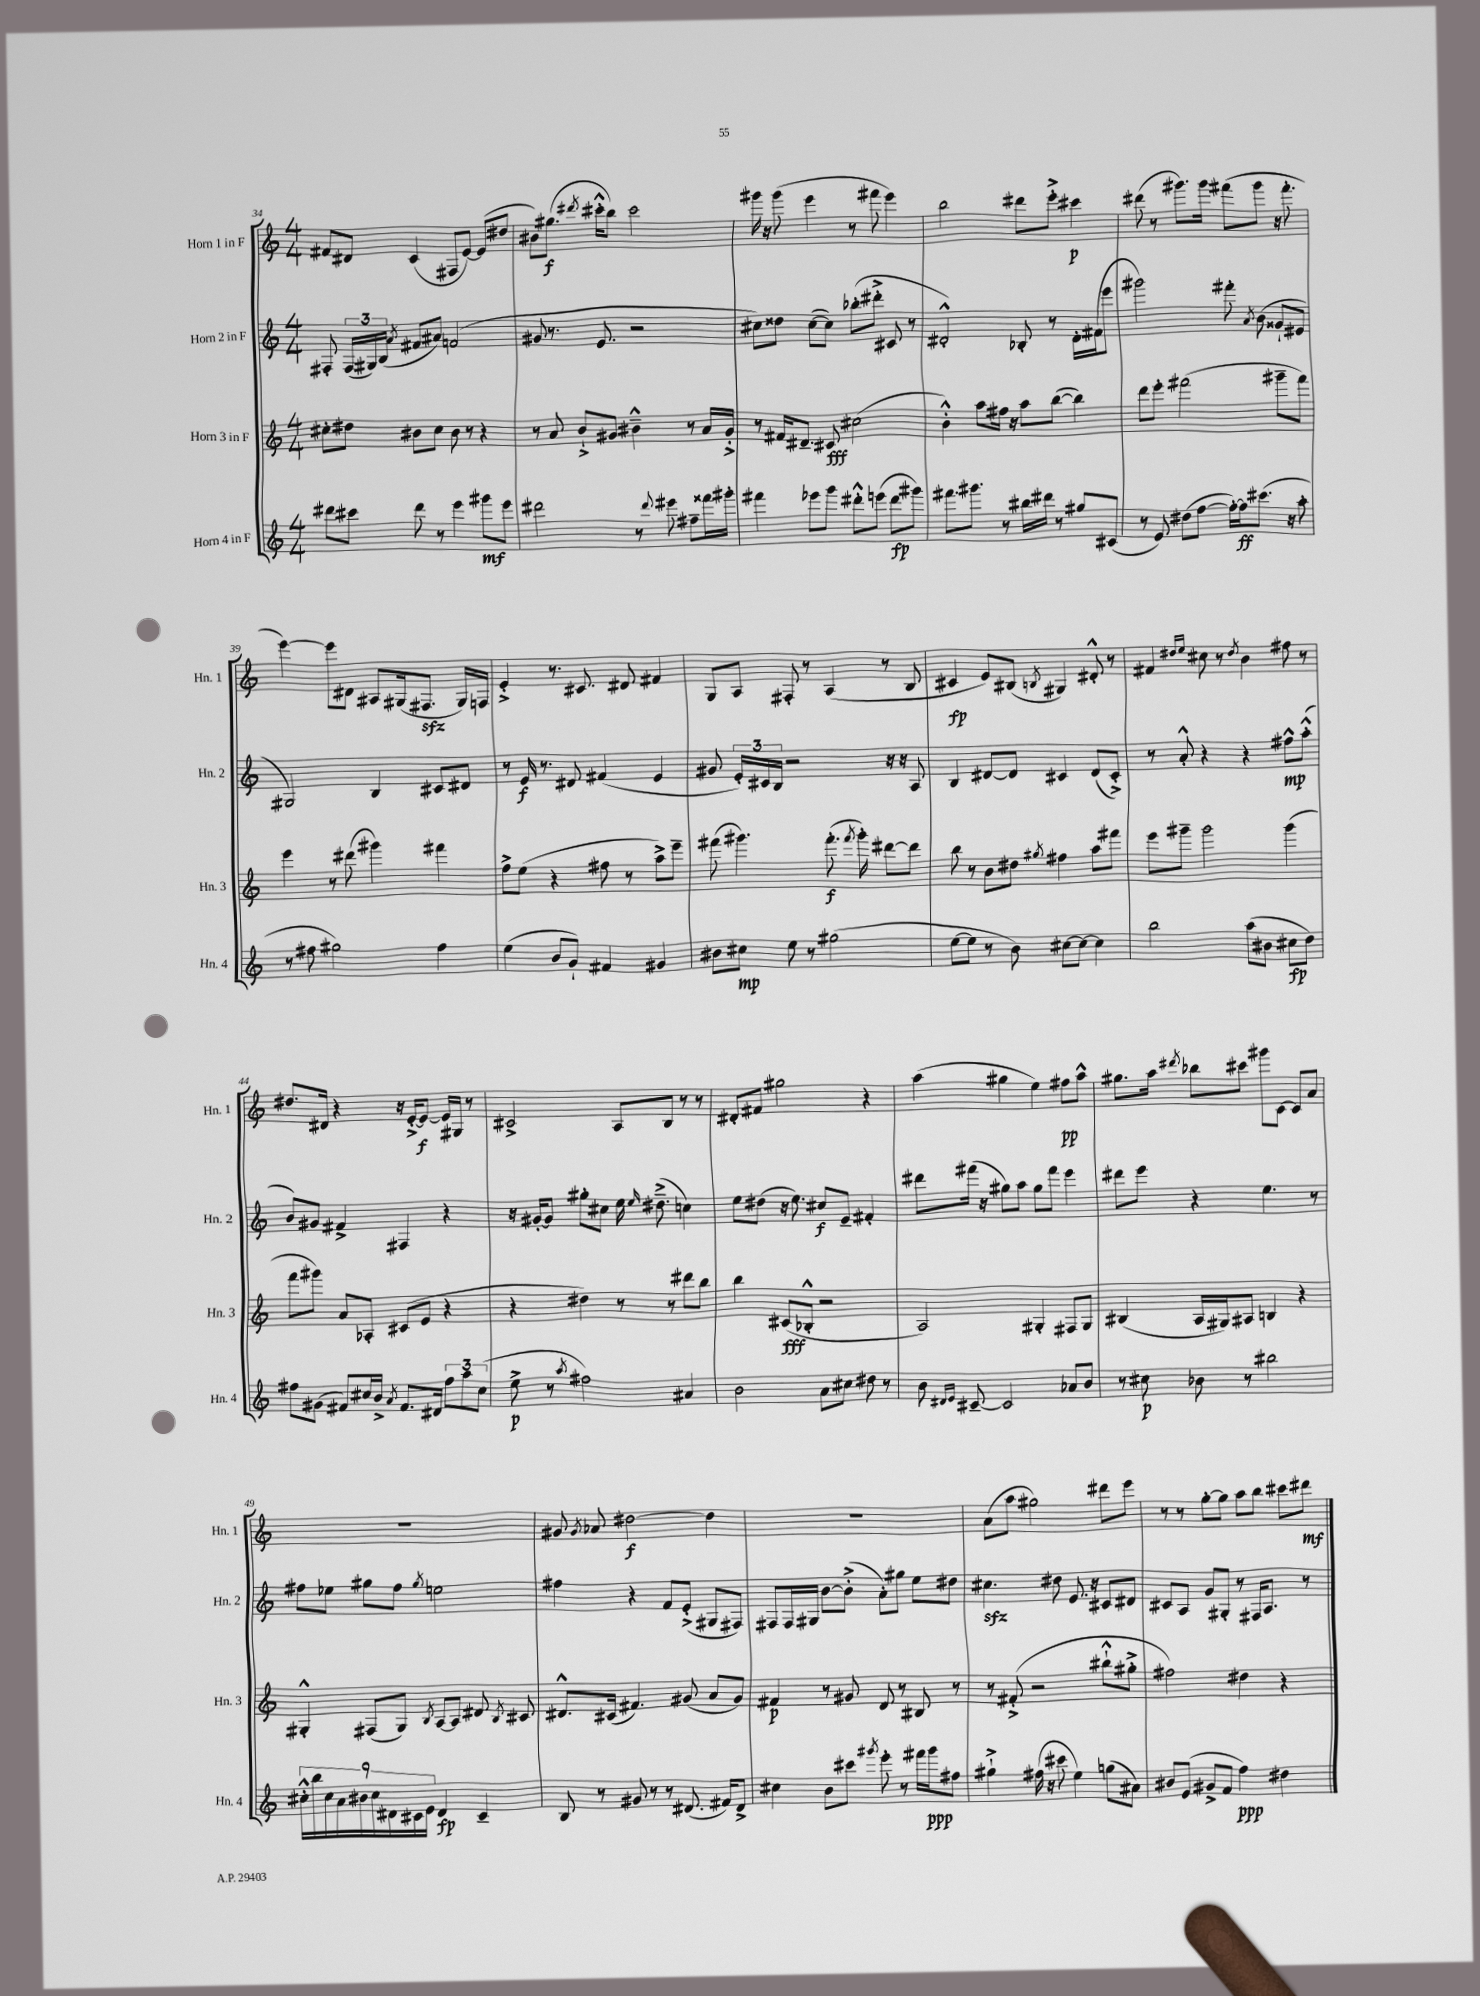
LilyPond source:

<<
\new StaffGroup <<
\new Staff = "s0" \with { instrumentName = "Horn 1 in F" shortInstrumentName = "Hn. 1" } {
    \clef treble \key c \major \numericTimeSignature \time 4/4
    \autoBeamOff fis'8[ dis'8] c'4( fis8[ e'8]~) e'8[( dis''8] |
    bis'8[) gis''8.]\f( \acciaccatura { dis'''8 } cis'''16[-.-^ b''8]) cis'''2 |
    gis'''16 r16 gis'''8( e'''4 r8 fis'''8 e'''4) |
    b''2 dis'''8[ e'''8]-.-> cis'''4\p |
    dis'''8( r8 gis'''8.[) gis'''16] fis'''8[( gis'''8] r16 fis'''8.-. |
    e'''4~) e'''8[ dis'8] ais8[ gis16( fis8.]\sfz gis16[) f16] |
    e'4-.-> r8. cis'8. dis'8 fis'4 |
    g8[ a8] fis8-. r8 a4( r8 b8 |
    cis'4\fp e'8[) bis8]( \acciaccatura { b8 } gis4) dis'8-.-^ r8 |
    fis'4 \grace { dis''16[ e''16] } cis''8 r8 \acciaccatura { dis''8 } b'4 fis''8 r8 |
    dis''8.[ dis'16] r4 r16 e'16[~-.-> e'8]~\f e'16[ gis16] r8 |
    cis'2-> a8[ b8] r8 r8 |
    dis'8[-. fis'8] gis''2 r4 |
    a''4( gis''4 e''4) fis''8[\pp a''8]-^ |
    gis''8.[ a''16] \acciaccatura { dis'''8 } bes''8[ cis'''8] gis'''8[ c'8]~ c'8[ a'8] |
    R1 |
    gis'8 \acciaccatura { gis'8 } aes'8 dis''2~\f dis''4 |
    R1 |
    a'8[( a''8] gis''2) dis'''8[ e'''8] |
    r8 r8 g''8[~-. g''8] a''8[ b''8] cis'''8[ dis'''8]\mf \bar "|." |
}
\new Staff = "s1" \with { instrumentName = "Horn 2 in F" shortInstrumentName = "Hn. 2" } {
    \clef treble \key c \major \numericTimeSignature \time 4/4
    \autoBeamOff fis8-. \tuplet 3/2 { fis16[( gis16) b16]( } \acciaccatura { a'8 } fis'8[ ais'8]) f'2( |
    gis'8 r8. e'8. r2 |
    cis''8[) disis''8] cis''8[~( cis''8]) bes''8[-.( dis'''8]-.-> cis'8 r8 |
    dis'2-.-^) bes8-. r8 dis'16[-. fis'16( e'''8] |
    gis'''2) fis'''8-. \acciaccatura { a'8 } b'8( gisis'8[-! eis'8] |
    gis2) b4 cis'8[ dis'8] |
    r8 e'16\f r8. dis'8 fis'4( e'4 |
    gis'8 \tuplet 3/2 { e'16[-.) cis'16 b16] } r2 r16 r16 a8 |
    b4 dis'8[~ dis'8] cis'4 dis'8[( cis'8]-.->) |
    r8 a'8-.-^ r4 r4 fis''8[-^\mp a''8]-.-^( |
    b'8[) gis'8] fis'4-> fis4 r4 |
    r16 gis'16[~-. gis'8] gis''8[-. cis''8] e''16 \grace { e''16 } dis''8.--->( c''4) |
    e''8[ dis''8]( r16 e''8.) cis''8[\f e'8]-- fis'4-. |
    dis'''8[ fis'''16]( r16 gis''8[) a''8] gis''8[ fis'''8] e'''4 |
    dis'''8[ e'''8] r4 e''4. r8 |
    fis''8[ ees''8] gis''8[ fis''8] \acciaccatura { gis''8 } e''2 |
    fis''4 r4 f'8[ e'8]-.->( gis8[ fis8]) |
    fis8[ fis16 gis16] b'8[~ b'8]-.->( a'8[-.) gis''8] e''8[ dis''8] |
    cis''4.\sfz dis''8 e'8. r16 cis'8[ dis'8] |
    cis'8[ a8] g'8[ gis8]-. r8 fis16[ a8.] r8 \bar "|." |
}
\new Staff = "s2" \with { instrumentName = "Horn 3 in F" shortInstrumentName = "Hn. 3" } {
    \clef treble \key c \major \numericTimeSignature \time 4/4
    \autoBeamOff cis''8[-. dis''8] bis'8[ cis''8] bis'8 r8 r4 |
    r8 a'8 b'8[-!-> gis'8] bis'4---^ r8 a'16[ gis'16]-.-> |
    r8 fis'16[ dis'8.]-- cis'8\fff cis''2( |
    b'4-.-^) a''8[ fis''16] r16 a''8[ b''8]~( b''4) |
    d'''8[ e'''8]-. fis'''2( gis'''8[-- fis'''8]) |
    e'''4 r8 dis'''8( gis'''4) fis'''4 |
    f''8[-> e''8]( r4 fis''8 r8 a''8[->) e'''8]-- |
    fis'''8( gis'''4.) fis'''8.-.\f( \acciaccatura { fis'''8 } gis'''16-.) dis'''8[~ dis'''8] |
    b''8 r8 b'8[ dis''8] \acciaccatura { gis''8 } fis''4 a''8[ fis'''8] |
    e'''8[ gis'''8]-- gis'''2 gis'''4( |
    f'''8[ gis'''8]) a'8[ aes8]-. cis'8[( e'8] r4 |
    r4 dis''4) r8 r8 dis'''8[ b''8] |
    b''4 cis'8[\fff( bes8]-.-^ r2 |
    a2) gis4-. fis8[ gis8] |
    bis4( a16[ gis16) ais8] b4 r4 |
    gis4-.-^ fis8[( gis8]) \acciaccatura { b8 } a8[~ a8] dis'8 \acciaccatura { b8 } cis'8 |
    dis'8.[-^ cis'16]( fis'4.) gis'8( a'8[ gis'8]) |
    fis'4\p r8 gis'8 d'8 r8 bis8 r8 |
    r8 fis'8-.->( r2 bis''8[-!-^ gis''8]-.-> |
    fis''2) dis''4 r4 \bar "|." |
}
\new Staff = "s3" \with { instrumentName = "Horn 4 in F" shortInstrumentName = "Hn. 4" } {
    \clef treble \key c \major \numericTimeSignature \time 4/4
    \autoBeamOff dis'''8[ cis'''8] dis'''8 r8 e'''4 gis'''8[\mf e'''8] |
    dis'''2 r8 \appoggiatura { dis'''8 } eis'''8 fis''8[-- fisis'''16 gis'''16]-. |
    fis'''4 ees'''8[ g'''8] dis'''8[-.-^ e'''8]( dis'''8[\fp gis'''8]) |
    fis'''8.[ gis'''8.] r8 bis''16[ dis'''16] r8 gis''8[ cis'8]( |
    r8 e'8) dis''8[( f''8]~ f''16[~-.) f''16\ff cis'''8.]( r16 a''8-. |
    r8 fis''8 gis''2) fis''4 |
    e''4( b'8[ g'8]-!) fis'4 gis'4 |
    bis'8[ cis''8]\mp e''8 r8 gis''2( |
    e''8[~ e''8] r8 b'8) cis''8[~ cis''8]~ cis''4 |
    b''2 a''8[( bis'8] cis''8[\fp d''8]) |
    fis''8[ gis'8]( fis'8[) cis''16 b'16]-> \acciaccatura { a'8 } fis'8.[ dis'16] \tuplet 3/2 { fis''8[ a''8 cis''8]( } |
    e''8->\p r8 \acciaccatura { a''8 } fis''2) ais'4 |
    b'2 a'8[ cis''8] dis''8 r8 |
    b'8 \grace { dis'16[ e'16] } cis'8~-- cis'2 aes'8[ b'8] |
    r8 cis''8\p bes'8 r8 bis''2 |
    \tuplet 9/8 { cis''16[-.-^ b''16 cis''16 a'16 bis'16 cis''16 dis'16 cis'16 e'16] } dis'4\fp cis'4-- |
    b8 r8 gis'8 r8 r8 dis'8.( fis'16[) dis'8]-> |
    cis''4 b'8[ cis'''8] \acciaccatura { gis'''8 } e'''8-. r8 fis'''16[ gis'''16\ppp fis''8] |
    gis''4-!-> fis''16( r16 cis'''8 e''4) g''8[( ais'8]) |
    bis'8[ e'8]( gis'8[-> f'8] f''4\ppp) dis''4 \bar "|." |
}
>>
>>
\layout { \context { \Score currentBarNumber = #34 } }
